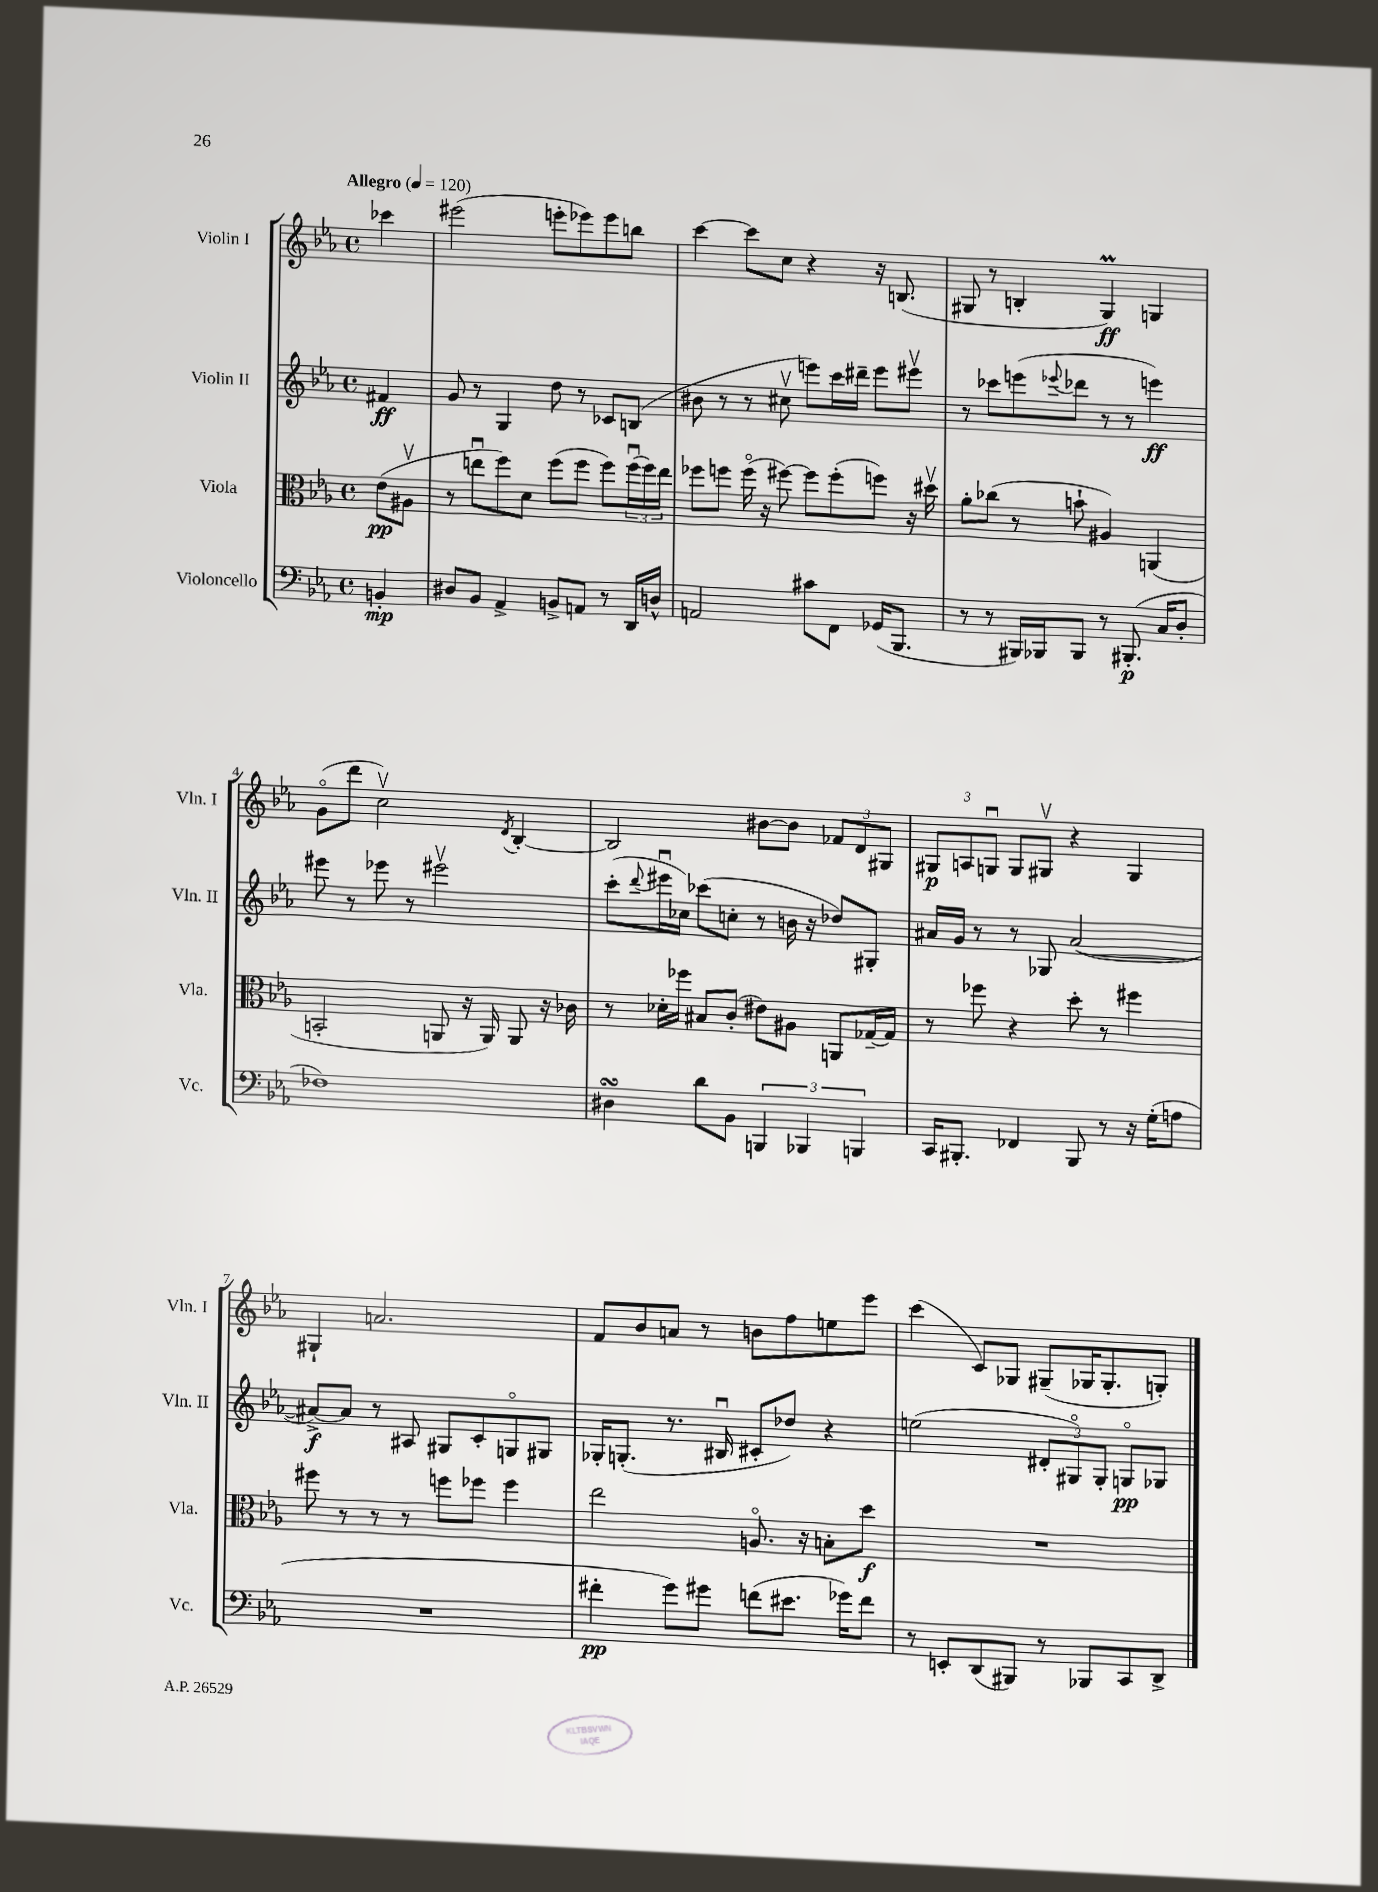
<<
\new StaffGroup <<
\new Staff = "s0" \with { instrumentName = "Violin I" shortInstrumentName = "Vln. I" } {
    \clef treble \key ees \major \defaultTimeSignature \time 4/4 \partial 4 \tempo "Allegro" 4 = 120
    ces'''4 |
    eis'''2( e'''8-. ees'''8) ees'''8 b''8 |
    c'''4~ c'''8 c''8 r4 r16 b8.( |
    gis8 r8 b4-. gis4\prall\ff) g4 |
    g'8\flageolet( d'''8 c''2\upbow) \acciaccatura { d'8 } bes4~-. |
    bes2 bis'8~ bis'8 \tuplet 3/2 { fes'8 d'8 gis8 } |
    \tuplet 3/2 { gis8\p a8 g8\downbow } g8 gis8\upbow r4 gis4 |
    gis4-! a'2. |
    f'8 bes'8 a'8 r8 b'8 f''8 e''8 ees'''8 |
    c'''4( c'8) ges8 gis8--( ges16 ges8.-. g8-.) \bar "|." |
}
\new Staff = "s1" \with { instrumentName = "Violin II" shortInstrumentName = "Vln. II" } {
    \clef treble \key ees \major \defaultTimeSignature \time 4/4 \partial 4
    fis'4\ff |
    g'8 r8 g4 d''8 r8 ces'8 b8( |
    bis'8 r8 r8 cis''8\upbow e'''8) c'''16 dis'''16-- e'''8 eis'''8\upbow |
    r8 ces'''8 e'''8( \appoggiatura { ees'''8 } des'''8 r8 r8 e'''4\ff) |
    eis'''8 r8 ees'''8 r8 eis'''2\upbow |
    c'''8-.( \appoggiatura { d'''8 } eis'''16\downbow ces''16) ces'''8( c''8-. r8 b'16 r16 des''8) gis8-. |
    ais'16 g'16 r8 r8 ges8 ais'2~( |
    ais'8~->\f) ais'8 r8 ais8 gis8 c'8-. g8\flageolet gis8 |
    ges16-. g8.-.( r8. bis16\downbow cis'8-. des''8) r4 |
    e''2( \tuplet 3/2 { dis'8-. gis8\flageolet) gis8-. } g8\flageolet\pp ges8 \bar "|." |
}
\new Staff = "s2" \with { instrumentName = "Viola" shortInstrumentName = "Vla." } {
    \clef alto \key ees \major \defaultTimeSignature \time 4/4 \partial 4
    ees'8\pp( ais8\upbow |
    r8 e''8\downbow f''8) d'8 f''8( f''8 f''8) \tuplet 3/2 { f''16\downbow( f''16) e''16 } |
    fes''8 f''8 f''16\flageolet( r16 fis''8~) fis''8 fis''8-.( f''8) r16 dis''16\upbow |
    aes'8-. ces''8( r8 b'8-! ais4) a,4( |
    b,2-. a,8 r16 a,16) a,8 r16 ces'16 |
    r8 des'16-. fes''16 bis8 c'8-.( eis'8) ais8 a,8 ges16~-- ges16 |
    r8 fes''8 r4 d''8-. r8 fis''4 |
    fis''8 r8 r8 r8 f''8 fes''8 fes''4 |
    ees''2 a8.\flageolet r16 b8-. d''8\f |
    R1 \bar "|." |
}
\new Staff = "s3" \with { instrumentName = "Violoncello" shortInstrumentName = "Vc." } {
    \clef bass \key ees \major \defaultTimeSignature \time 4/4 \partial 4
    b,4-.\mp |
    dis8 bes,8 aes,4-> b,8-> a,8 r8 d,16 d16-^ |
    a,2 cis'8 f,8 ges,16( bes,,8. |
    r8 r8 bis,,16) bes,,16 bes,,8 r8 bis,,8.-.\p( c16 d8-. |
    fes1) |
    dis4\turn d'8 bes,8 \tuplet 3/2 { b,,4 bes,,4 b,,4 } |
    c,16 bis,,8.-. fes,4 bis,,8 r8 r16 g16-.( a8 |
    R1 |
    fis'4-.\pp g'8) gis'8 f'8( eis'8. ges'16) f'8 |
    r8 e,8-. d,8( bis,,8) r8 bes,,8 c,8 d,8-> \bar "|." |
}
>>
>>
